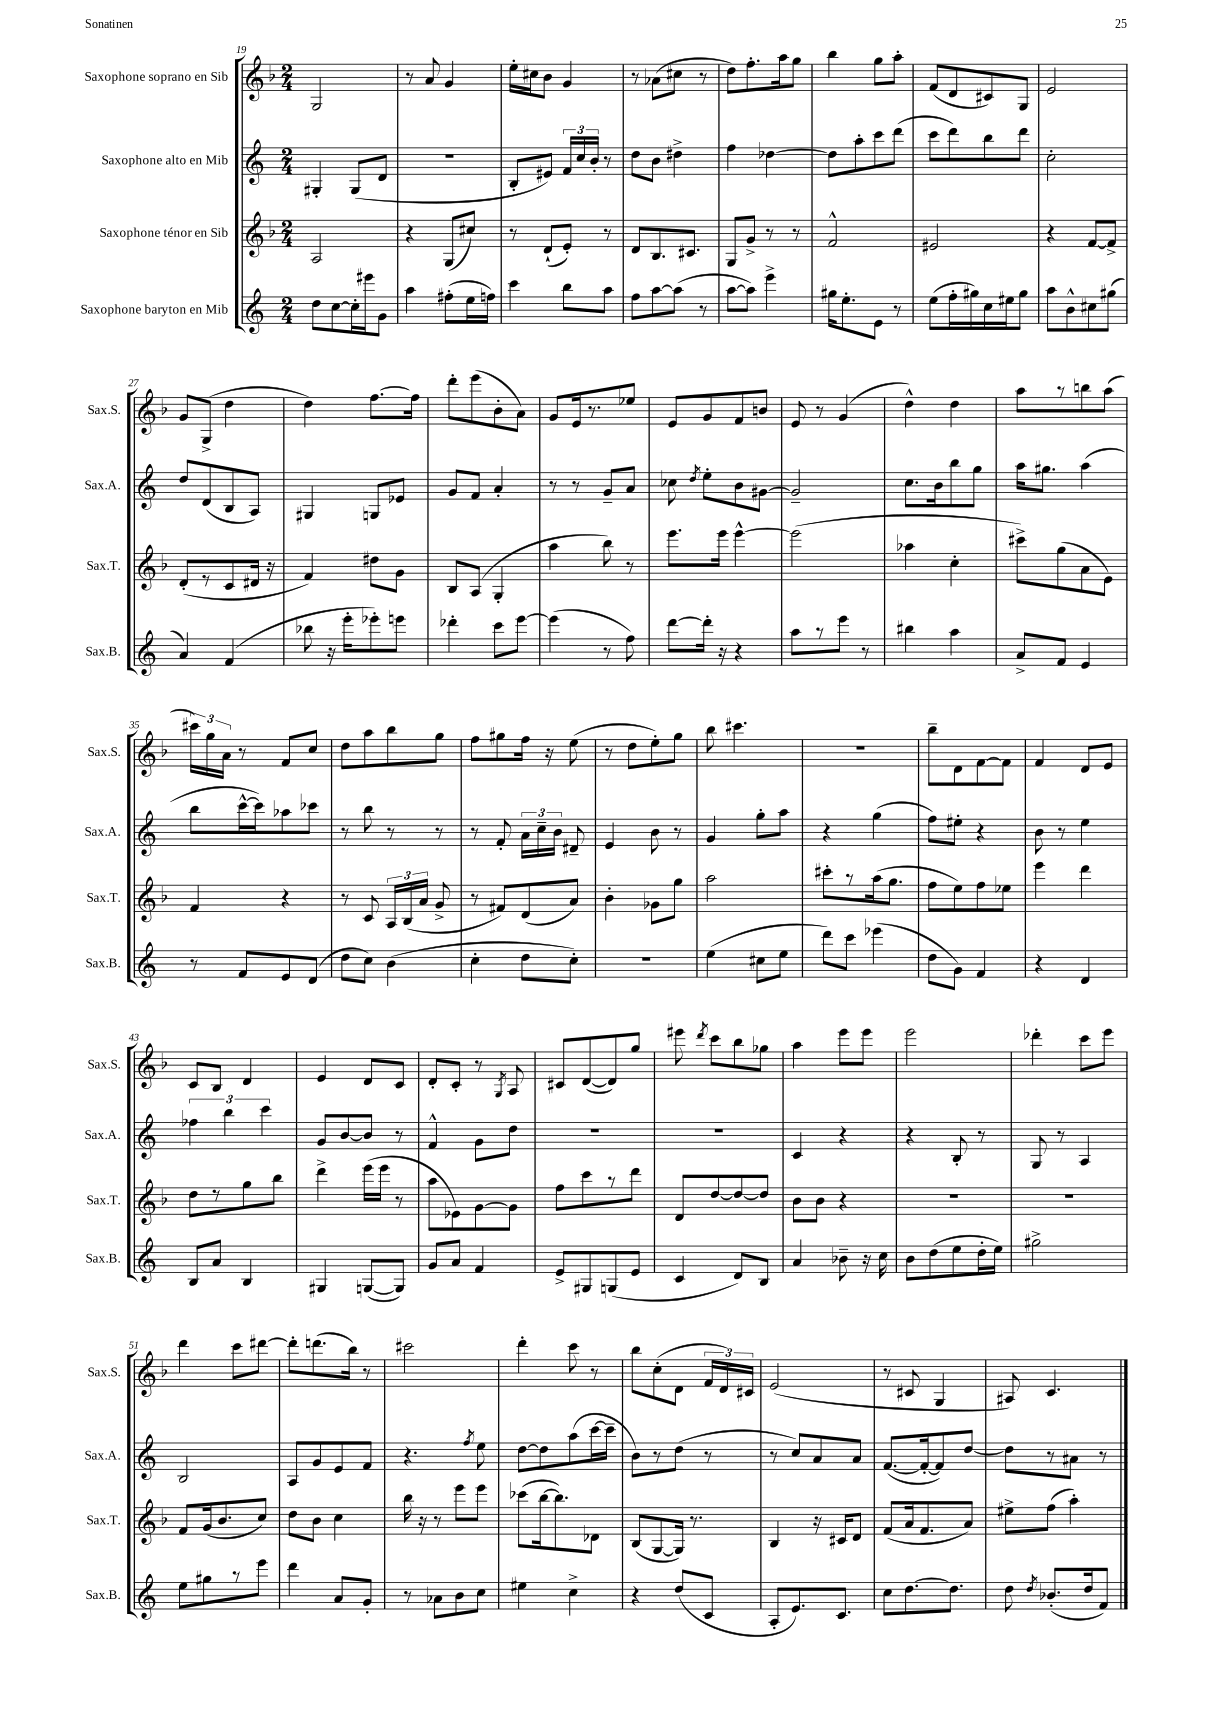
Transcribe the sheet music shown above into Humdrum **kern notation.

**kern	**kern	**kern	**kern
*staff4	*staff3	*staff2	*staff1
*clefG2	*clefG2	*clefG2	*clefG2
*k[]	*k[b-]	*k[]	*k[b-]
*M2/4	*M2/4	*M2/4	*M2/4
8dd	2A	4G#'	2G
[8cc	.	.	.
16cc']	.	(8G#	.
16eee#	.	.	.
8g	.	8d	.
=	=	=	=
4aa	4r	2r	8r
.	.	.	8a
(8ff#'	(8G	.	4g
16ee	8cc#)	.	.
16ff)	.	.	.
=	=	=	=
4ccc	8r	8B'	16ee'
.	.	.	16cc#
.	(8d`	8e#)	8b-
8bb	8e')	24f	4g
.	.	24cc	.
.	.	24b'	.
8aa	8r	8r	.
=	=	=	=
8ff	8d	8dd	8r
[8aa	8.B-	8b	(8a-
(8aa]	.	4dd#^	8cc#
.	8.c#	.	.
8r	.	.	8r
=	=	=	=
[8aa	8G	4ff	8dd)
8aa])	8g^	.	8.ff'
4eee^	8r	[4dd-	.
.	.	.	16aa
.	8r	.	8gg
=	=	=	=
16gg#	2f^^	8dd-]	4bb-
8.ee'	.	.	.
.	.	8aa'	.
8e	.	8ccc	8gg
8r	.	(8ddd	8aa'
=	=	=	=
(8ee	2e#	8ccc	(8f
16ff'	.	8ddd)	8d
16gg#)	.	.	.
16cc	.	8bb	8c#)
16ee#	.	.	.
8gg#	.	8ddd	8G
=	=	=	=
8aa	4r	2cc'	2e
8b^^	.	.	.
8cc#	[8f	.	.
(8gg#	8f^]	.	.
=	=	=	=
4a)	(8d'	8dd	8g
.	8r	(8d	(8G^
(4f	8c	8B	4dd
.	16d#	8A)	.
.	16r	.	.
=	=	=	=
8bb-	4f)	4G#	4dd)
16r	.	.	.
16eee'	.	.	.
8eee-')	8dd#	8G	[8.ff
8eee	8g	8e-	.
.	.	.	16ff]
=	=	=	=
4ddd-'	8B-	8g	8ddd'
.	(8A	8f	(8eee
8ccc	4G'	4a'	8b-'
[8eee	.	.	8a)
=	=	=	=
(4eee]	4aa	8r	8g
.	.	8r	16e
.	.	.	8.r
8r	8bb-)	8g~	.
8ff)	8r	8a	8ee-
=	=	=	=
[8ddd	8.eee	8cc-	8e
.	.	8qdd	.
16ddd']	.	8ee'	8g
16r	16eee	.	.
4r	[4eee^^	8b	8f
.	.	[8g#	8b
=	=	=	=
8aa	(2eee]	2g#~]	8e
8r	.	.	8r
8eee	.	.	(4g
8r	.	.	.
=	=	=	=
4bb#	4aa-	8.cc	4dd^^)
.	.	16b	.
4aa	4cc'	8bb	4dd
.	.	8gg	.
=	=	=	=
8a^	8ccc#^)	16aa	8aa
.	.	8.gg#	.
8f	(8gg	.	8r
4e	8a	(4aa	8bb
.	8e)	.	(8aa
=	=	=	=
8r	4f	8bb	24ccc#)
.	.	.	24gg
.	.	.	24a
8f	.	[16ccc^^	8r
.	.	16ccc])	.
8e	4r	8aa-	8f
(8d	.	8ccc-	8cc
=	=	=	=
8dd	8r	8r	8dd
8cc)	8c	8bb	8aa
(4b	24A	8r	8bb-
.	(24B-	.	.
.	24a	.	.
.	8g^	8r	8gg
=	=	=	=
4cc'	8r	8r	8ff
.	8f#)	8f'	8gg#
8dd	(8d	24a	16ff
.	.	24cc~	.
.	.	.	16r
.	.	24b	.
8cc')	8a)	8d#~	(8ee
=	=	=	=
2r	4b-'	4e	8r
.	.	.	8dd
.	8g-	8b	8ee')
.	8gg	8r	8gg
=	=	=	=
(4ee	2aa	4g	8bb-
.	.	.	4.ccc#
8cc#	.	8gg'	.
8ee	.	8aa	.
=	=	=	=
8ddd)	8ccc#'	4r	2r
8ccc	8r	.	.
(4eee-	(16aa	(4gg	.
.	8.gg	.	.
=	=	=	=
8dd	8ff	8ff)	8bb-~
8g)	8ee)	8ee#'	8d
4f	8ff	4r	[8f
.	8ee-	.	8f]
=	=	=	=
4r	4eee	8b	4f
.	.	8r	.
4d	4ddd	4ee	8d
.	.	.	8e
=	=	=	=
8B	8dd	6ff-	8c
8a	8r	.	8B-
.	.	6bb	.
4B	8gg	.	4d
.	.	6ccc	.
.	8bb-	.	.
=	=	=	=
4G#	4ddd^	8g	4e
.	.	[8b	.
([8G	(16eee	8b]	8d
.	16eee	.	.
8G])	8r	8r	8c
=	=	=	=
8g	8aa	4f^^	8d'
8a	8e-)	.	8c'
4f	[8g	8g	8r
.	.	.	8qG
.	8g]	8dd	8A
=	=	=	=
8e^	8ff	2r	8c#
8G#	8ccc	.	([8d
(8G	8r	.	8d])
8e	8ddd	.	8gg
=	=	=	=
4c	8d	2r	8eee#
.	.	.	8qddd
.	[8dd	.	8ccc
8d)	8dd_	.	8bb-
8B	8dd]	.	8gg-
=	=	=	=
4a	8b-	4c	4aa
.	8b-	.	.
8b-~	4r	4r	8eee
16r	.	.	8eee
16cc	.	.	.
=	=	=	=
8b	2r	4r	2eee
(8dd	.	.	.
8ee	.	8B'	.
16dd'	.	8r	.
16ee)	.	.	.
=	=	=	=
2gg#^	2r	8G	4ddd-'
.	.	8r	.
.	.	4A	8ccc
.	.	.	8eee
=	=	=	=
8ee	8f	2B	4ddd
8gg#	(16g	.	.
.	8.b-	.	.
8r	.	.	8ccc
8eee	8cc)	.	[8ddd#
=	=	=	=
4ddd	8dd	8A	8ddd#']
.	8b-	8g	(8.ddd
8a	4cc	8e	.
.	.	.	16bb-)
8g'	.	8f	8r
=	=	=	=
8r	16bb-	4.r	2ccc#
.	16r	.	.
8a-	8r	.	.
8b	8eee	.	.
.	.	8qff	.
8cc	8eee	8ee	.
=	=	=	=
4ee#	(8ccc-	[8dd	4ddd'
.	[16bb-	8dd]	.
.	8.bb-])	.	.
4cc^	.	(8aa	8ccc
.	8d-	[16ccc	8r
.	.	16ccc~]	.
=	=	=	=
4r	(8B-	8b)	8bb-
.	[8G	8r	(8cc'
(8dd	16G])	(8dd	8d
.	8.r	.	.
8c	.	8r	24f
.	.	.	24d)
.	.	.	24c#
=	=	=	=
8A'	4B-	8r	(2e
8.e)	.	8cc)	.
.	16r	8a	.
8.c	16c#	.	.
.	8d	8a	.
=	=	=	=
8cc	(8f	([8.f	8r
[8.dd	16a	.	8c#
.	8.f	16f'_	.
.	.	8f])	4G
8.dd]	.	.	.
.	8a)	[8dd	.
=	=	=	=
8dd	8ee#^	8dd]	8A#)
8qdd	.	.	.
(8.b-'	(8ff	8r	4.c
.	4aa')	8a#	.
16dd	.	.	.
8f)	.	8r	.
==	==	==	==
*-	*-	*-	*-
